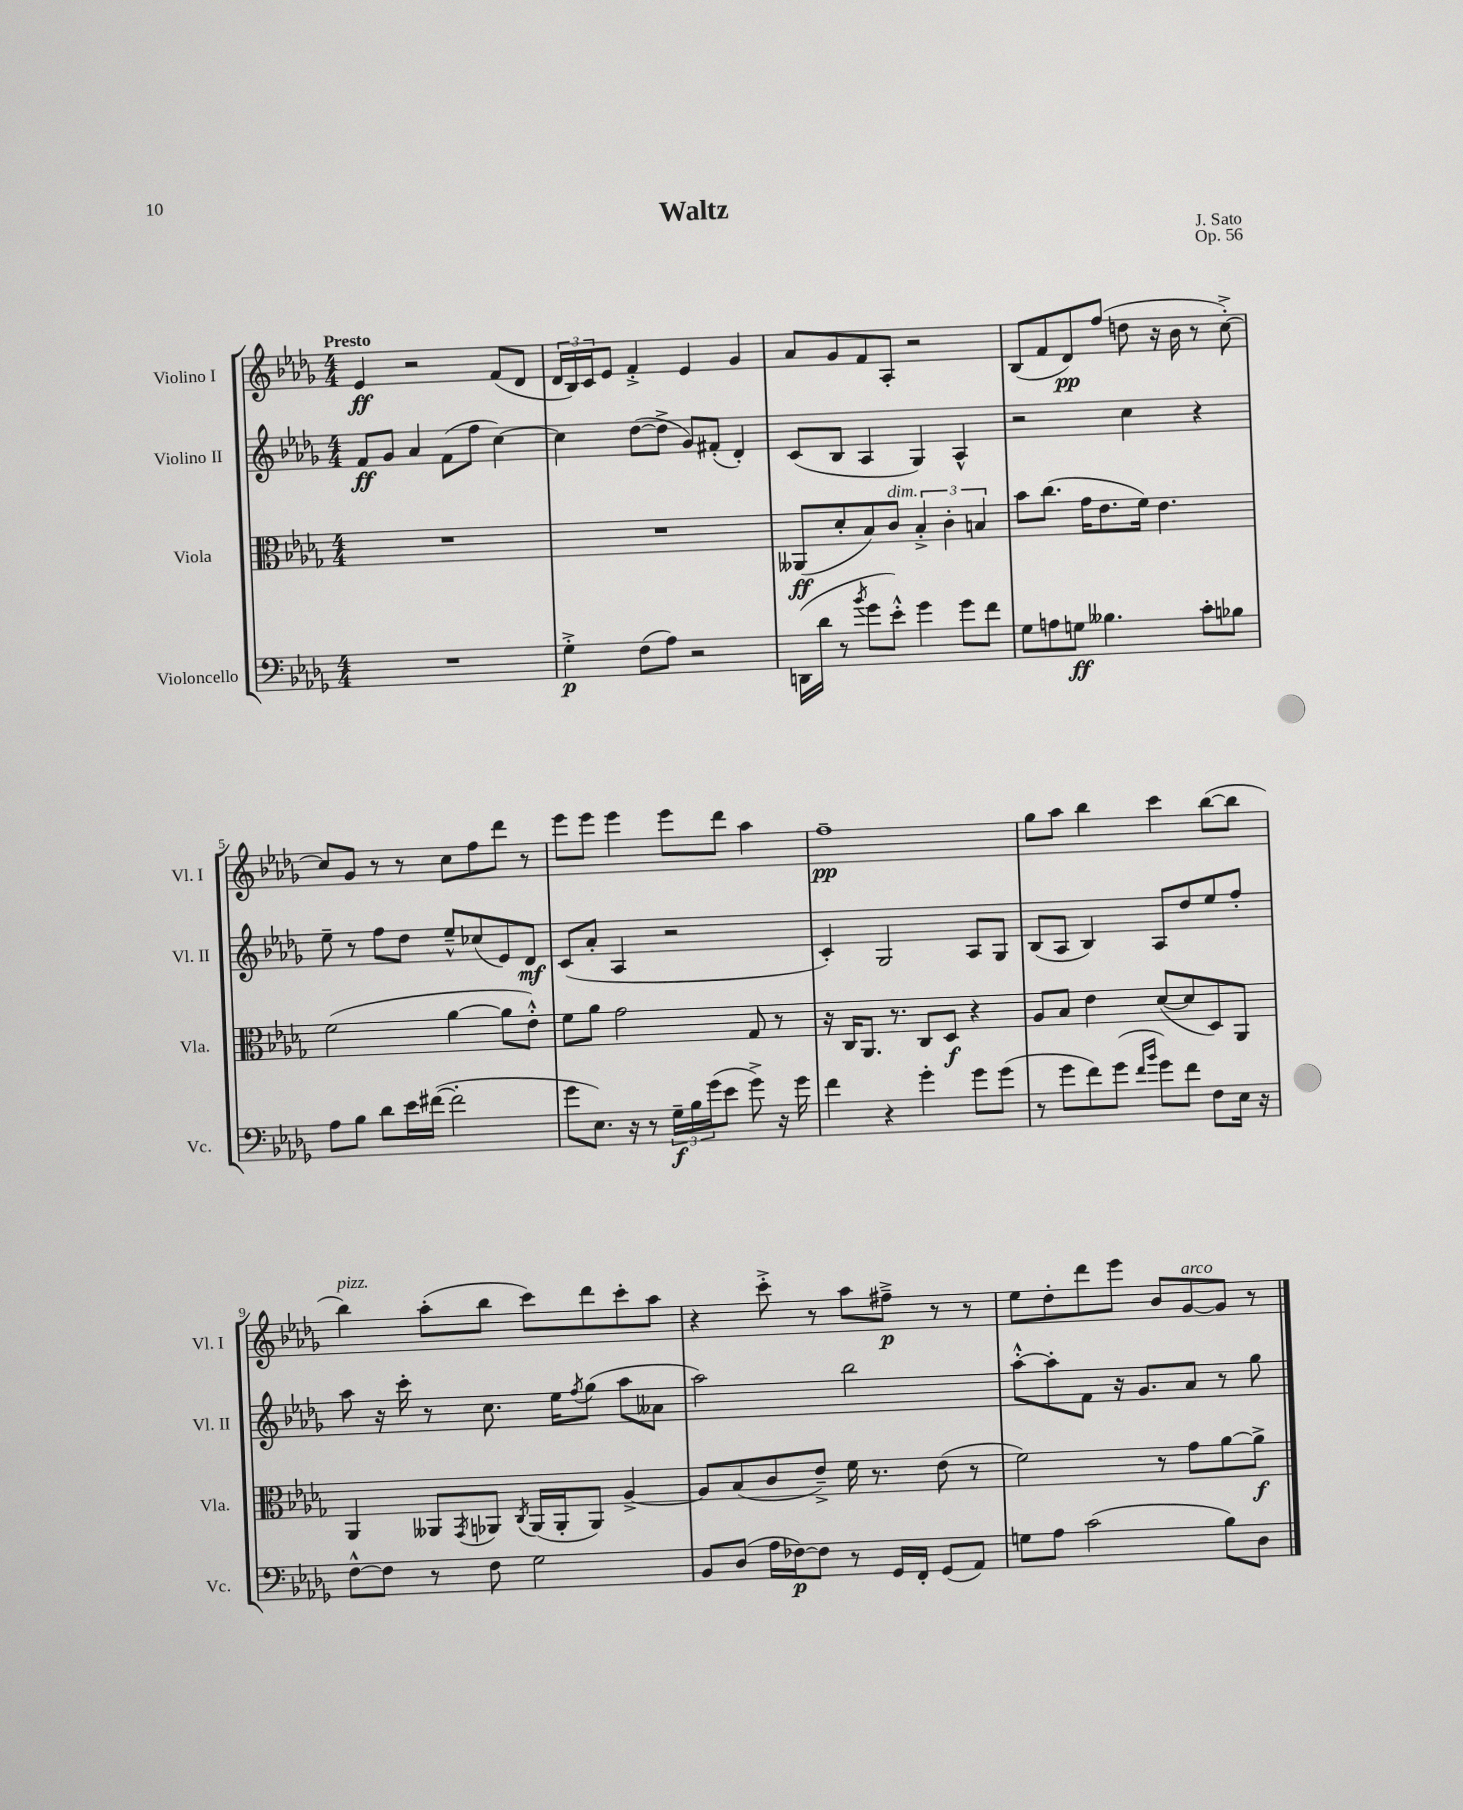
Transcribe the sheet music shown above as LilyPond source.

\header { title = "Waltz" composer = "J. Sato" opus = "Op. 56" }
<<
\new StaffGroup <<
\new Staff = "s0" \with { instrumentName = "Violino I" shortInstrumentName = "Vl. I" } {
    \clef treble \key des \major \numericTimeSignature \time 4/4 \tempo "Presto"
    ees'4\ff r2 f'8( des'8 |
    \tuplet 3/2 { des'16 bes16) c'16 } ees'8 f'4-.-> ees'4 ges'4 |
    aes'8 ges'8 f'8 aes8-. r2 |
    bes8( f'8 des'8\pp) f''8( d''8 r16 bes'16 r8 c''8~-.->) |
    c''8 ges'8 r8 r8 c''8 f''8 des'''8 r8 |
    ees'''8 ees'''8 ees'''4 ees'''8 des'''8 aes''4 |
    f''1--\pp |
    ges''8 aes''8 bes''4 c'''4 bes''8~( bes''8 |
    bes''4^\markup { \italic "pizz." }) aes''8-.( bes''8 c'''8) des'''8 c'''8-. aes''8 |
    r4 c'''8-.-> r8 aes''8 fis''8--->\p r8 r8 |
    ees''8 des''8-. des'''8 ees'''8 bes'8 ges'8~^\markup { \italic "arco" } ges'8 r8 \bar "|." |
}
\new Staff = "s1" \with { instrumentName = "Violino II" shortInstrumentName = "Vl. II" } {
    \clef treble \key des \major \numericTimeSignature \time 4/4
    f'8\ff ges'8 aes'4 f'8( f''8 c''4~) |
    c''4 des''8~( des''8-> ges'8) fis'8-.( des'4-.) |
    c'8( bes8 aes4 ges4) aes4-^ |
    r2 c''4 r4 |
    ees''8-- r8 f''8 des''8 ees''8---^ ces''8( ees'8) des'8\mf |
    c'8( aes'8-. aes4 r2 |
    c'4-.) ges2 aes8 ges8 |
    bes8( aes8 bes4) aes8 des''8 ees''8 f''8-. |
    aes''8 r16 c'''16-. r8 c''8. ees''16 \acciaccatura { f''8 } ges''8( aes''8 aeses'8 |
    aes''2) bes''2 |
    aes''8~-.-^ aes''8-. f'8 r16 ges'8. aes'8 r8 ges''8 \bar "|." |
}
\new Staff = "s2" \with { instrumentName = "Viola" shortInstrumentName = "Vla." } {
    \clef alto \key des \major \numericTimeSignature \time 4/4
    R1 |
    R1 |
    aeses,8\ff( des'8-. bes8) c'8^\markup { \italic "dim." } \tuplet 3/2 { bes4-.-> c'4-. b4 } |
    bes'8 c''8.( ges'16 ees'8. f'16) ees'4. |
    f'2( aes'4~ aes'8 ees'8-.-^) |
    f'8 aes'8 ges'2 ges8 r8 |
    r16 c16 aes,8. r8. c8 des8\f r4 |
    aes8 bes8 ees'4 des'8~( des'8 des8) aes,8 |
    aes,4 aeses,8 \acciaccatura { ges,8 } aes,8 \acciaccatura { c8 } aes,16( aes,16-. aes,8) aes4~-> |
    aes8 bes8( c'8 ees'8--->) f'16 r8. ees'8( r8 |
    f'2) r8 ges'8 aes'8~ aes'8->\f \bar "|." |
}
\new Staff = "s3" \with { instrumentName = "Violoncello" shortInstrumentName = "Vc." } {
    \clef bass \key des \major \numericTimeSignature \time 4/4
    R1 |
    ges4-.->\p f8( aes8) r2 |
    d,16( des'16 r8 \acciaccatura { bes'8 } ges'8 ees'8-.-^) ges'4 ges'8 f'8 |
    ges8 a8 g8\ff beses4. c'8-. bes8 |
    aes8 bes8 des'8 ees'16 fis'16~( fis'2-. |
    ges'8 ees8.) r16 r8 \tuplet 3/2 { ges16--\f bes16 ges'16( } ees'8 ges'8->) r16 ges'16 |
    f'4 r4 ges'4-. ges'8 ges'8( |
    r8 ges'8 f'8) ges'8( \grace { f'16 bes'16 } ges'8) f'8 f8 ees16 r16 |
    f8~-^ f8 r8 f8 ges2 |
    bes,8 des8( aes16 fes16~\p) fes8 r8 ges,16 f,16-. ges,8( aes,8) |
    g8 aes8 c'2( bes8) des8 \bar "|." |
}
>>
>>
